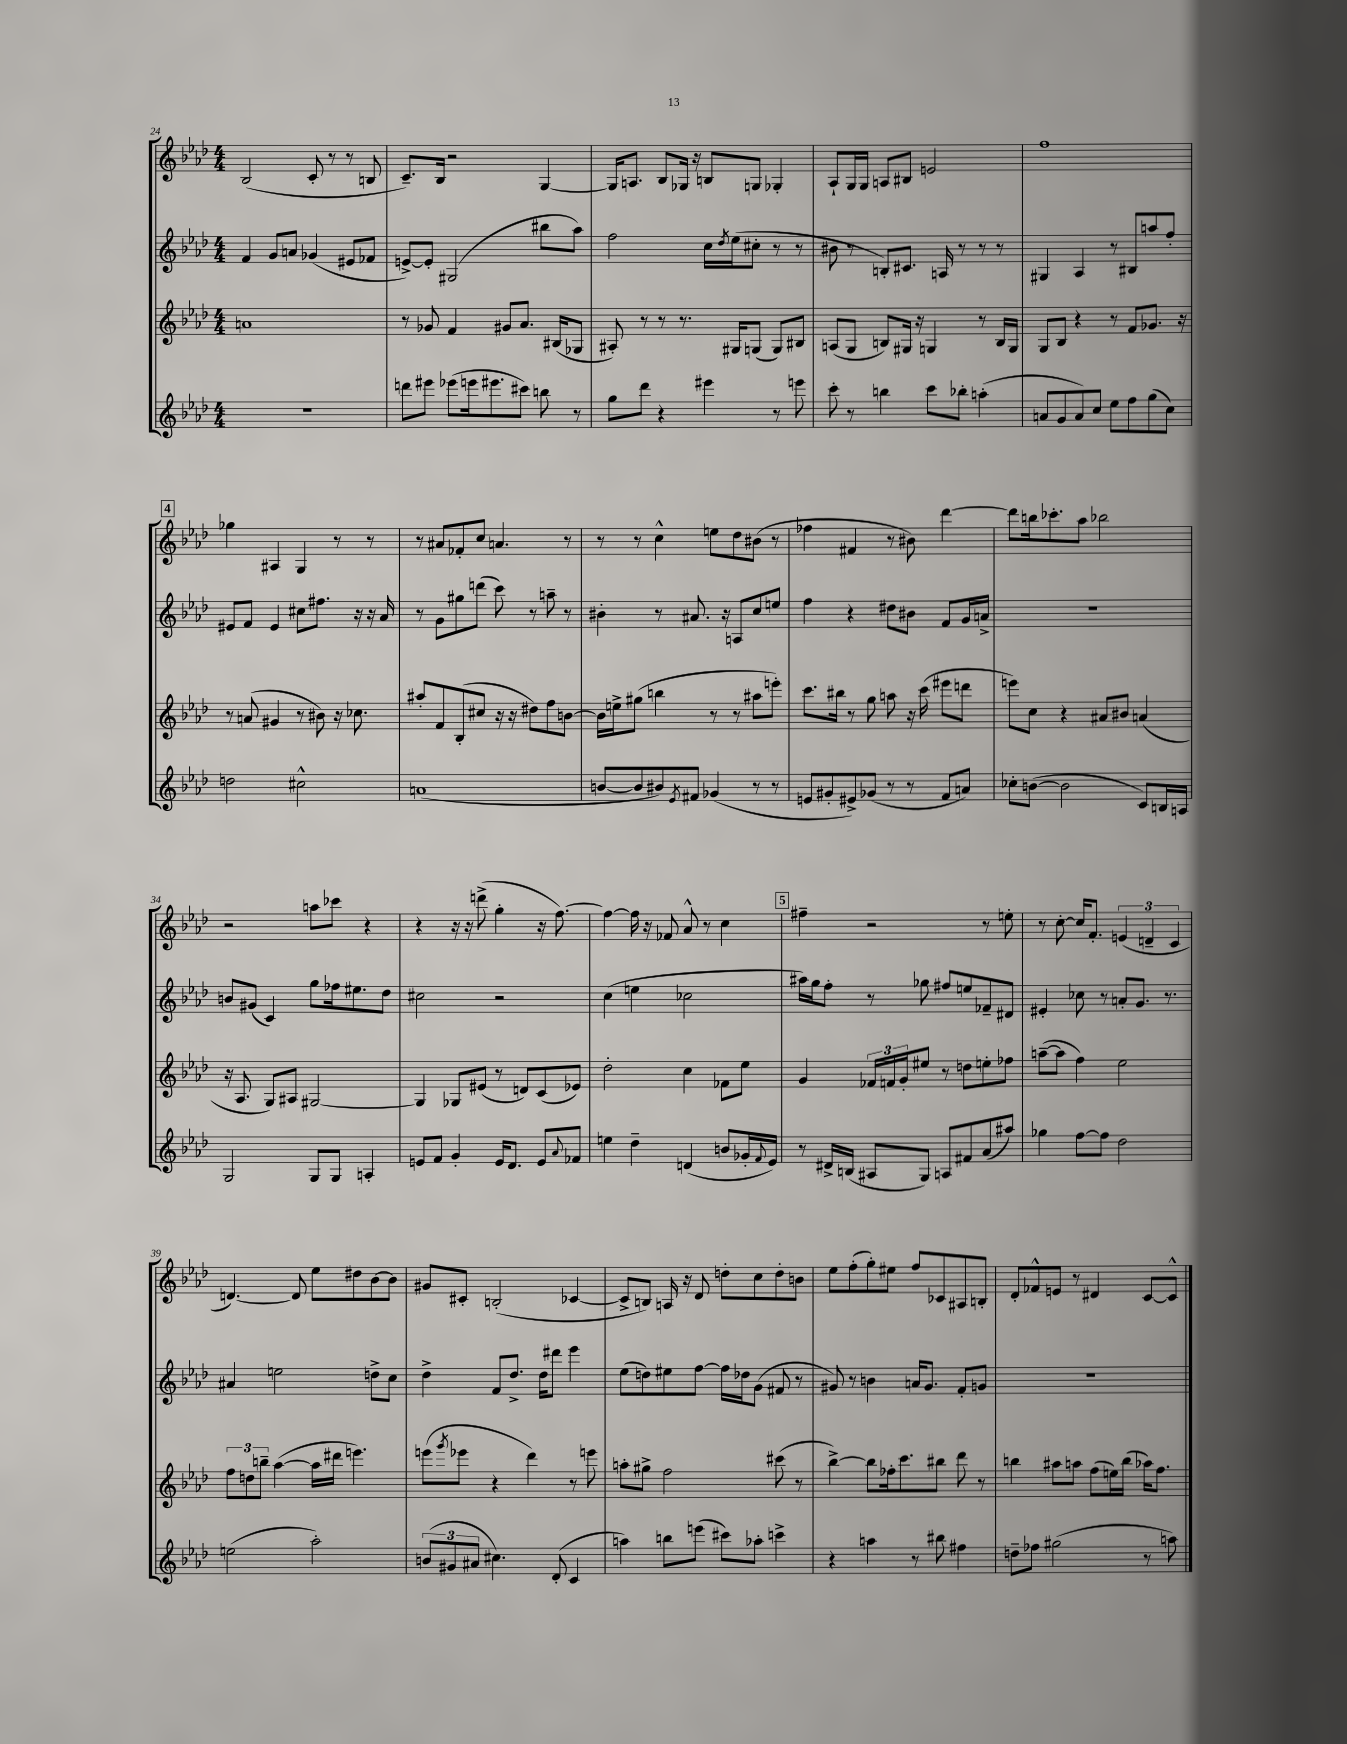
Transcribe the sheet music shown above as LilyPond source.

<<
\new StaffGroup <<
\new Staff = "s0" {
    \clef treble \key aes \major \numericTimeSignature \time 4/4
    bes2( c'8-. r8 r8 b8 |
    c'8.--) bes16 r2 g4~ |
    g16 a8. bes8 ges16 r16 b8 g8 ges4-. |
    aes8-! g16 g16 a8 bis8 e'2 |
    f''1 |
    \mark \markup { \box "4" } ges''4 ais4 g4 r8 r8 |
    r8 ais'8 fes'8-. c''8 a'4. r8 |
    r8 r8 c''4-^ e''8 des''8 bis'8( r8 |
    fes''4 fis'4 r8 bis'8) des'''4~ |
    des'''8 b''16 ces'''8.-. aes''8 bes''2 |
    r2 a''8 ces'''8 r4 |
    r4 r16 r16 d'''8->( g''4-. r16 f''8.~) |
    f''4~ f''16 r16 fes'8 aes'8-^ r8 c''4 |
    \mark \markup { \box "5" } fis''4-- r2 r8 e''8-. |
    r8 c''8~-. c''16 f'8.-. \tuplet 3/2 { e'4( d'4-- c'4 } |
    d'4.~) d'8 ees''8 dis''8 bes'8~ bes'8 |
    gis'8 cis'8-. b2-.( ces'4~ |
    ces'8-> b8) a16 r16 des'8 d''8-. c''8 d''8-. b'8 |
    ees''8 f''8-.( g''8-.) eis''8 f''8 ces'8 ais8 b8-. |
    des'8-. fes'8-^ e'8 r8 dis'4 c'8~ c'8-^ \bar "|." |
}
\new Staff = "s1" {
    \clef treble \key aes \major \numericTimeSignature \time 4/4
    f'4 g'8 a'8 ges'4( eis'8 fes'8 |
    e'8~->) e'8-. gis2( bis''8 aes''8) |
    f''2 c''16 \acciaccatura { des''8 } ees''16( cis''8-. r8 r8 |
    bis'8 r8 b8-.) cis'8. a16 r8 r8 r8 |
    gis4 aes4 r8 bis8 a''8 f''8-. |
    \mark \markup { \box "4" } eis'8 f'8 eis'4 cis''8 fis''8. r16 r16 aes'16 |
    r8 g'8 gis''8 d'''8( c'''8) r8 a''8-- r8 |
    bis'4-. r8 ais'8. r16 a8 c''8 e''8 |
    f''4 r4 dis''8 bis'8 f'8 g'16 a'16-> |
    R1 |
    b'8 gis'8( c'4) g''8 fes''16 eis''8. des''8 |
    cis''2 r2 |
    c''4( e''4 ces''2 |
    \mark \markup { \box "5" } ais''16) g''16 f''8-. r8 ges''8 fis''8 e''8 fes'8-- dis'8 |
    eis'4-. ces''8 r8 a'8-. g'8. r8. |
    ais'4 e''2 d''8-> c''8 |
    des''4-> f'8 des''8.-> des''16 dis'''8 ees'''4 |
    ees''8( d''8) eis''8 f''8~ f''16 des''16 g'8( fis'8 r8 |
    gis'8) r8 b'4 a'16 gis'8. f'8-. g'8 |
    R1 \bar "|." |
}
\new Staff = "s2" {
    \clef treble \key aes \major \numericTimeSignature \time 4/4
    a'1 |
    r8 ges'8 f'4 gis'8 aes'8. bis16( ges8 |
    ais8-.) r8 r8 r8. gis16 g8( g8) bis8 |
    a8( g8 b8) gis16 r16 g4 r8 b16 g16 |
    g8 bes8 r4 r8 f'8 ges'8. r16 |
    \mark \markup { \box "4" } r8 a'8( gis'4 r8 bis'8) r16 ces''8. |
    ais''8-. f'8 bes8-.( cis''8 r16 r16 dis''8) f''8 b'8~ |
    b'16 e''16-> gis''8( b''4 r8 r8 ais''8 e'''8-.) |
    c'''8. bis''16 r8 g''8 a''8 r16 c'''16( eis'''8 d'''8 |
    e'''8) c''8 r4 ais'8 bis'8 a'4( |
    r16 aes8. g8) ais8 gis2~ |
    gis4 ges8 eis'8( r8 d'8) c'8( ees'8) |
    des''2-. c''4 fes'8 ees''8 |
    \mark \markup { \box "5" } g'4 \tuplet 3/2 { fes'16 f'16 g'16-. } eis''8 r8 d''8 e''8-. fes''8 |
    a''8~--( a''8 f''4) ees''2 |
    \tuplet 3/2 { f''8 d''8 b''8-- } aes''4~( aes''16 dis'''16 e'''4.) |
    e'''8( \acciaccatura { g'''8 } ees'''8 r4 des'''4) r8 e'''8 |
    a''8-. gis''8-> f''2 cis'''8( r8 |
    bes''4~->) bes''8 fes''16-. c'''8. bis''8 des'''8 r8 |
    b''4 ais''8 a''8 f''8( e''16) b''16( aes''16) f''8. \bar "|." |
}
\new Staff = "s3" {
    \clef treble \key aes \major \numericTimeSignature \time 4/4
    r1 |
    d'''8 eis'''8 ees'''8( e'''16 eis'''8. cis'''8) b''8 r8 |
    g''8 des'''8 r4 eis'''4 r8 e'''8 |
    c'''8-. r8 b''4 c'''8 bes''8-. a''4-.( |
    a'8 g'8 a'8) c''8 ees''8 f''8 g''8( c''8) |
    \mark \markup { \box "4" } d''2 cis''2-^ |
    a'1( |
    b'8~ b'8 bis'8) \acciaccatura { ees'8 } fis'8 ges'4( r8 r8 |
    e'8 gis'8-. eis'8->) ges'8( r8 r8 f'8 a'8) |
    ces''8-. b'8~( b'2 c'8) b16 a16 |
    g2 g8 g8 a4-. |
    e'8 f'8 g'4-. e'16 des'8. e'8 \appoggiatura { aes'8 } fes'8 |
    e''4 des''4-- d'4( b'8 ges'16-. \appoggiatura { f'8 } ees'16) |
    \mark \markup { \box "5" } r8 dis'16-> b16( ais8 g8) a8 fis'8 aes'8( ais''8) |
    ges''4 f''8~ f''8 des''2 |
    e''2( aes''2-.) |
    \tuplet 3/2 { b'8( gis'8 ais'8 } cis''4.) des'8-.( c'4 |
    a''4) b''8 e'''8( cis'''8) aes''8-. c'''4-> |
    r4 a''4 r8 bis''8 fis''4 |
    d''8-- fes''8 gis''2( r8 a''8) \bar "|." |
}
>>
>>
\layout { \context { \Score currentBarNumber = #24 } }
